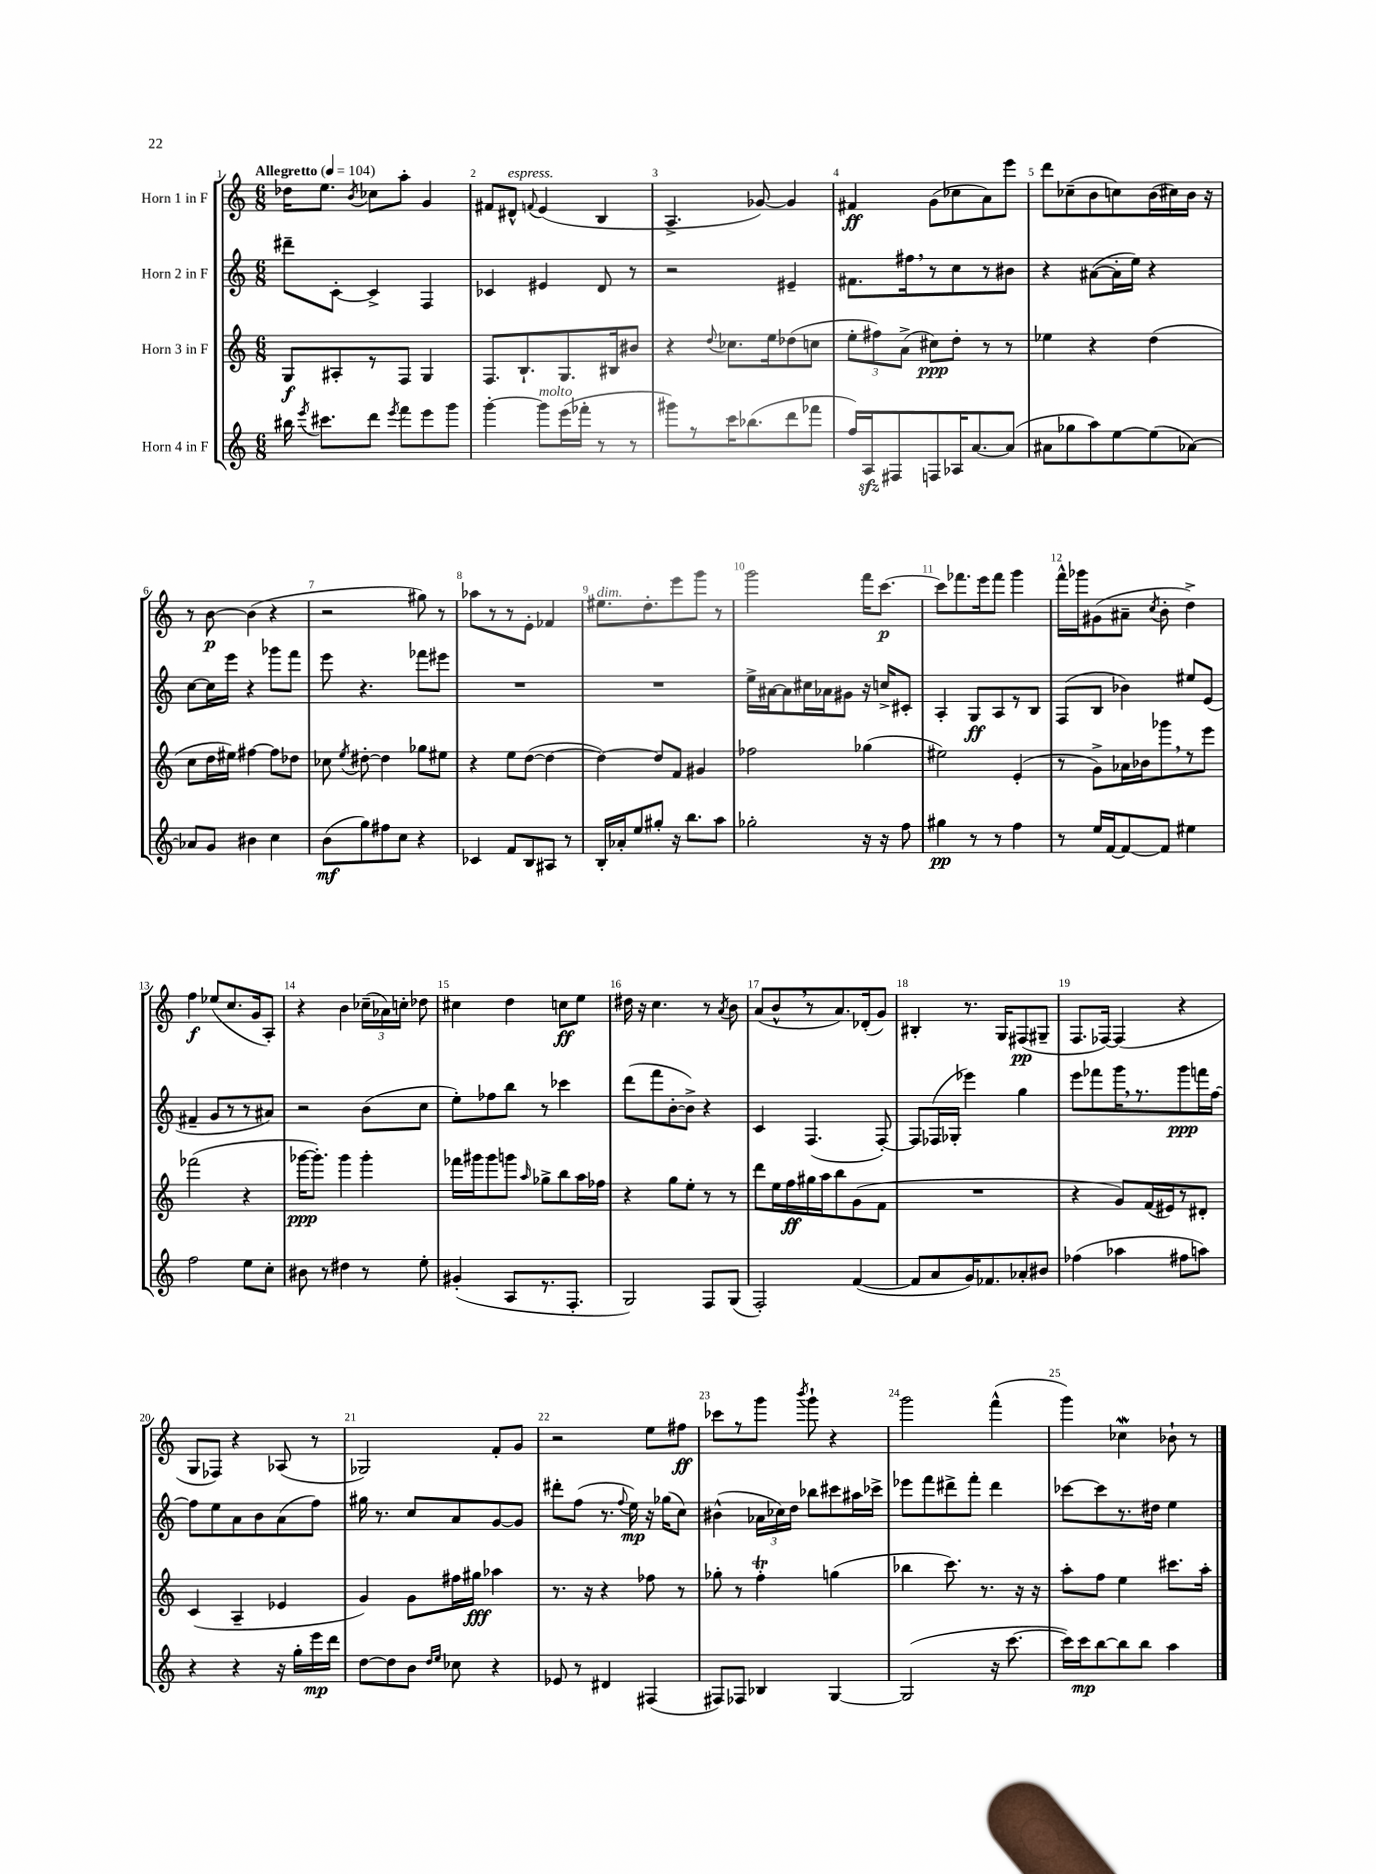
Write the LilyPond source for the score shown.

<<
\new StaffGroup <<
\new Staff = "s0" \with { instrumentName = "Horn 1 in F" } {
    \clef treble \key c \major \numericTimeSignature \time 6/8 \tempo "Allegretto" 4 = 104
    \autoBeamOff des''16[ e''8.] \acciaccatura { b'8 } ces''8[ a''8]-. g'4 |
    fis'8[ dis'8]-^^\markup { \italic "espress." } \appoggiatura { f'8 } e'4( b4 |
    a4.-> ges'8~) ges'4 |
    fis'4\ff g'8[( ces''8 a'8) e'''8] |
    d'''8[ ces''8--( b'8 c''8) b'16( cis''16) b'16] r16 |
    r8 b'8~\p b'4( r4 |
    r2 gis''8) r8 |
    aes''8[ r8 r8 e'8]-. fes'4 |
    eis''8.[^\markup { \italic "dim." } d''8.-. e'''8 g'''8] r8 |
    g'''2 f'''16[ c'''8.]~\p |
    c'''8[ fes'''8. e'''16 fes'''8] g'''4 |
    f'''16[-^ ges'''16 gis'8( ais'8]-- \acciaccatura { c''8 } b'8-. d''4->) |
    f''4\f ees''8[( c''8. g'16 a8]-.) |
    r4 b'4 \tuplet 3/2 { ces''16[--( aes'16) c''16]-. } des''8 |
    cis''4 d''4 c''8[\ff e''8] |
    dis''16 r16 c''4. r8 \acciaccatura { a'8 } b'8 |
    a'8[( b'8-^ \breathe r8 a'8.) des'16-.( g'8]) |
    bis4-. r8. g16[ fis8\pp( gis8]-- |
    f8.[ fes16]~) fes4( r4 |
    g8[ fes8]) r4 aes8( r8 |
    ges2) f'8[-. g'8] |
    r2 e''8[ fis''8]\ff |
    ces'''8[ r8 g'''8] \acciaccatura { b'''8 } g'''8-! r4 |
    g'''2 f'''4-^( |
    g'''4) ces''4\mordent bes'8-! r8 \bar "|." |
}
\new Staff = "s1" \with { instrumentName = "Horn 2 in F" } {
    \clef treble \key c \major \numericTimeSignature \time 6/8
    \autoBeamOff dis'''8[-- c'8]~-. c'4-> f4 |
    ces'4 eis'4 d'8 r8 |
    r2 eis'4-- |
    fis'8.[ fis''16 \breathe r8 c''8 r8 bis'8] |
    r4 ais'8[~( ais'16-. e''16]) r4 |
    c''8[~ c''16 e'''16] r4 ges'''8[ f'''8] |
    e'''8 r4. fes'''8[ eis'''8] |
    R2. |
    R2. |
    e''16[-> ais'16~ ais'8 cis''16 aes'16 gis'8] r16 c''16[-> cis'8]-. |
    a4-. g8[\ff a8 r8 b8] |
    f8[( b8] bes'4) eis''8[ e'8]( |
    fis'4-- g'8[ r8 r8 ais'8]) |
    r2 b'8[( c''8] |
    e''8[-.) fes''8 b''8] r8 ces'''4 |
    d'''8[( f'''8 b'8~-. b'8]->) r4 |
    c'4 f4.( f8~-.) |
    f8[ fes16( ges16]-. ees'''4) g''4 |
    e'''8[ fes'''8 g'''16 \breathe r8. g'''8\ppp f'''16 f''16]~ |
    f''8[ e''8 a'8 b'8 a'8( f''8]) |
    gis''16 r8. c''8[ a'8 g'8~ g'8] |
    dis'''8[-. f''8]( r8. \appoggiatura { f''8 } e''16\mp) r16 ges''16[( c''8]) |
    bis'4-^( \tuplet 3/2 { aes'16[ ces''16) d''16] } bes''8[ cis'''8 ais''16 ces'''16]-> |
    ees'''8[ f'''8 dis'''8-> f'''8]-. dis'''4 |
    ces'''8[~ ces'''8 r8. dis''16] e''4 \bar "|." |
}
\new Staff = "s2" \with { instrumentName = "Horn 3 in F" } {
    \clef treble \key c \major \numericTimeSignature \time 6/8
    \autoBeamOff g8[\f ais8-. r8 f8] g4 |
    f8.[ b8.-! g8. bis16 bis'8] |
    r4 \appoggiatura { d''8 } ces''8.[ e''16 des''8( c''8] |
    \tuplet 3/2 { e''8[-. fis''8) a'8]->( } cis''8[\ppp) d''8]-. r8 r8 |
    ees''4 r4 d''4( |
    c''8[ d''16 eis''16]) fis''4~ fis''8[ des''8] |
    ces''8 \acciaccatura { e''8 } dis''8~-. dis''4 ges''8[ eis''8] |
    r4 e''8[ d''8]~( d''4~ |
    d''4~) d''8[ f'8] gis'4 |
    fes''2 ges''4( |
    eis''2) e'4-.( |
    r8 g'8[->) aes'16 bes'16 ges'''8 \breathe r8 e'''8] |
    fes'''2( r4 |
    ges'''16[~\ppp ges'''8.]-.) ges'''4 ges'''4-. |
    fes'''16[ gis'''16 gis'''8 g'''8] \grace { a''16 } ges''8[-> b''8 a''16 fes''16] |
    r4 g''8[ e''8]-. r8 r8 |
    d'''8[ e''16 f''16\ff gis''16 a''16 b''8 g'8( f'8] |
    R2. |
    r4 g'8[) f'16( eis'16) r8 dis'8]-. |
    c'4( a4-- ees'4 |
    g'4) g'8[ fis''16 gis''16]\fff aes''4 |
    r8. r16 r4 fes''8 r8 |
    ges''8-. r8 f''4-.\trill g''4( |
    bes''4 c'''8.) r8. r16 r16 |
    a''8[-. f''8] e''4 cis'''8.[ a''16]-. \bar "|." |
}
\new Staff = "s3" \with { instrumentName = "Horn 4 in F" } {
    \clef treble \key c \major \numericTimeSignature \time 6/8
    \autoBeamOff bis''16 \acciaccatura { e'''8 } cis'''8.[ d'''8] \acciaccatura { e'''8 } f'''8[ e'''8 g'''8] |
    g'''4~-. g'''8[^\markup { \italic "molto" } e'''16( fes'''16]-. r8 r8 |
    gis'''8[) r8 c'''16 bes''8.( d'''8 fes'''8] |
    f''16[) a16\sfz fis8 f8 aes16 a'8.~ a'8]( |
    ais'8[ ges''8 a''8) e''8~ e''8( aes'8]~) |
    aes'8[ g'8] bis'4 c''4 |
    b'8[\mf( g''8) fis''8 c''8] r4 |
    ces'4 f'8[ b8 ais8] r8 |
    b16[-. aes'16-. e''8 gis''8]-. r16 b''8.[ a''8] |
    ges''2-. r16 r16 f''8 |
    gis''4\pp r8 r8 f''4 |
    r8 e''16[ f'16~ f'8~ f'8] eis''4 |
    f''2 e''8[ c''8]-. |
    bis'8 r8 dis''4 r8 e''8-. |
    gis'4-.( a8[ r8. f8.]-. |
    g2) f8[ g8]( |
    f2-.) f'4~( |
    f'8[ a'8 g'16) fes'8. aes'8-. bis'8] |
    fes''4( aes''4 fis''8[ a''8]) |
    r4 r4 r16 g''16[-. e'''16\mp d'''16] |
    d''8[~ d''8 b'8] \grace { d''16[ e''16] } ces''8 r4 |
    ees'8 r8 dis'4 fis4( |
    fis8[) fes8] bes4 g4~ |
    g2( r16 c'''8.~ |
    c'''16[) c'''16\mp b''8~ b''8 b''8] a''4 \bar "|." |
}
>>
>>
\layout { \context { \Score \override BarNumber.break-visibility = ##(#f #t #t) barNumberVisibility = #all-bar-numbers-visible } }
